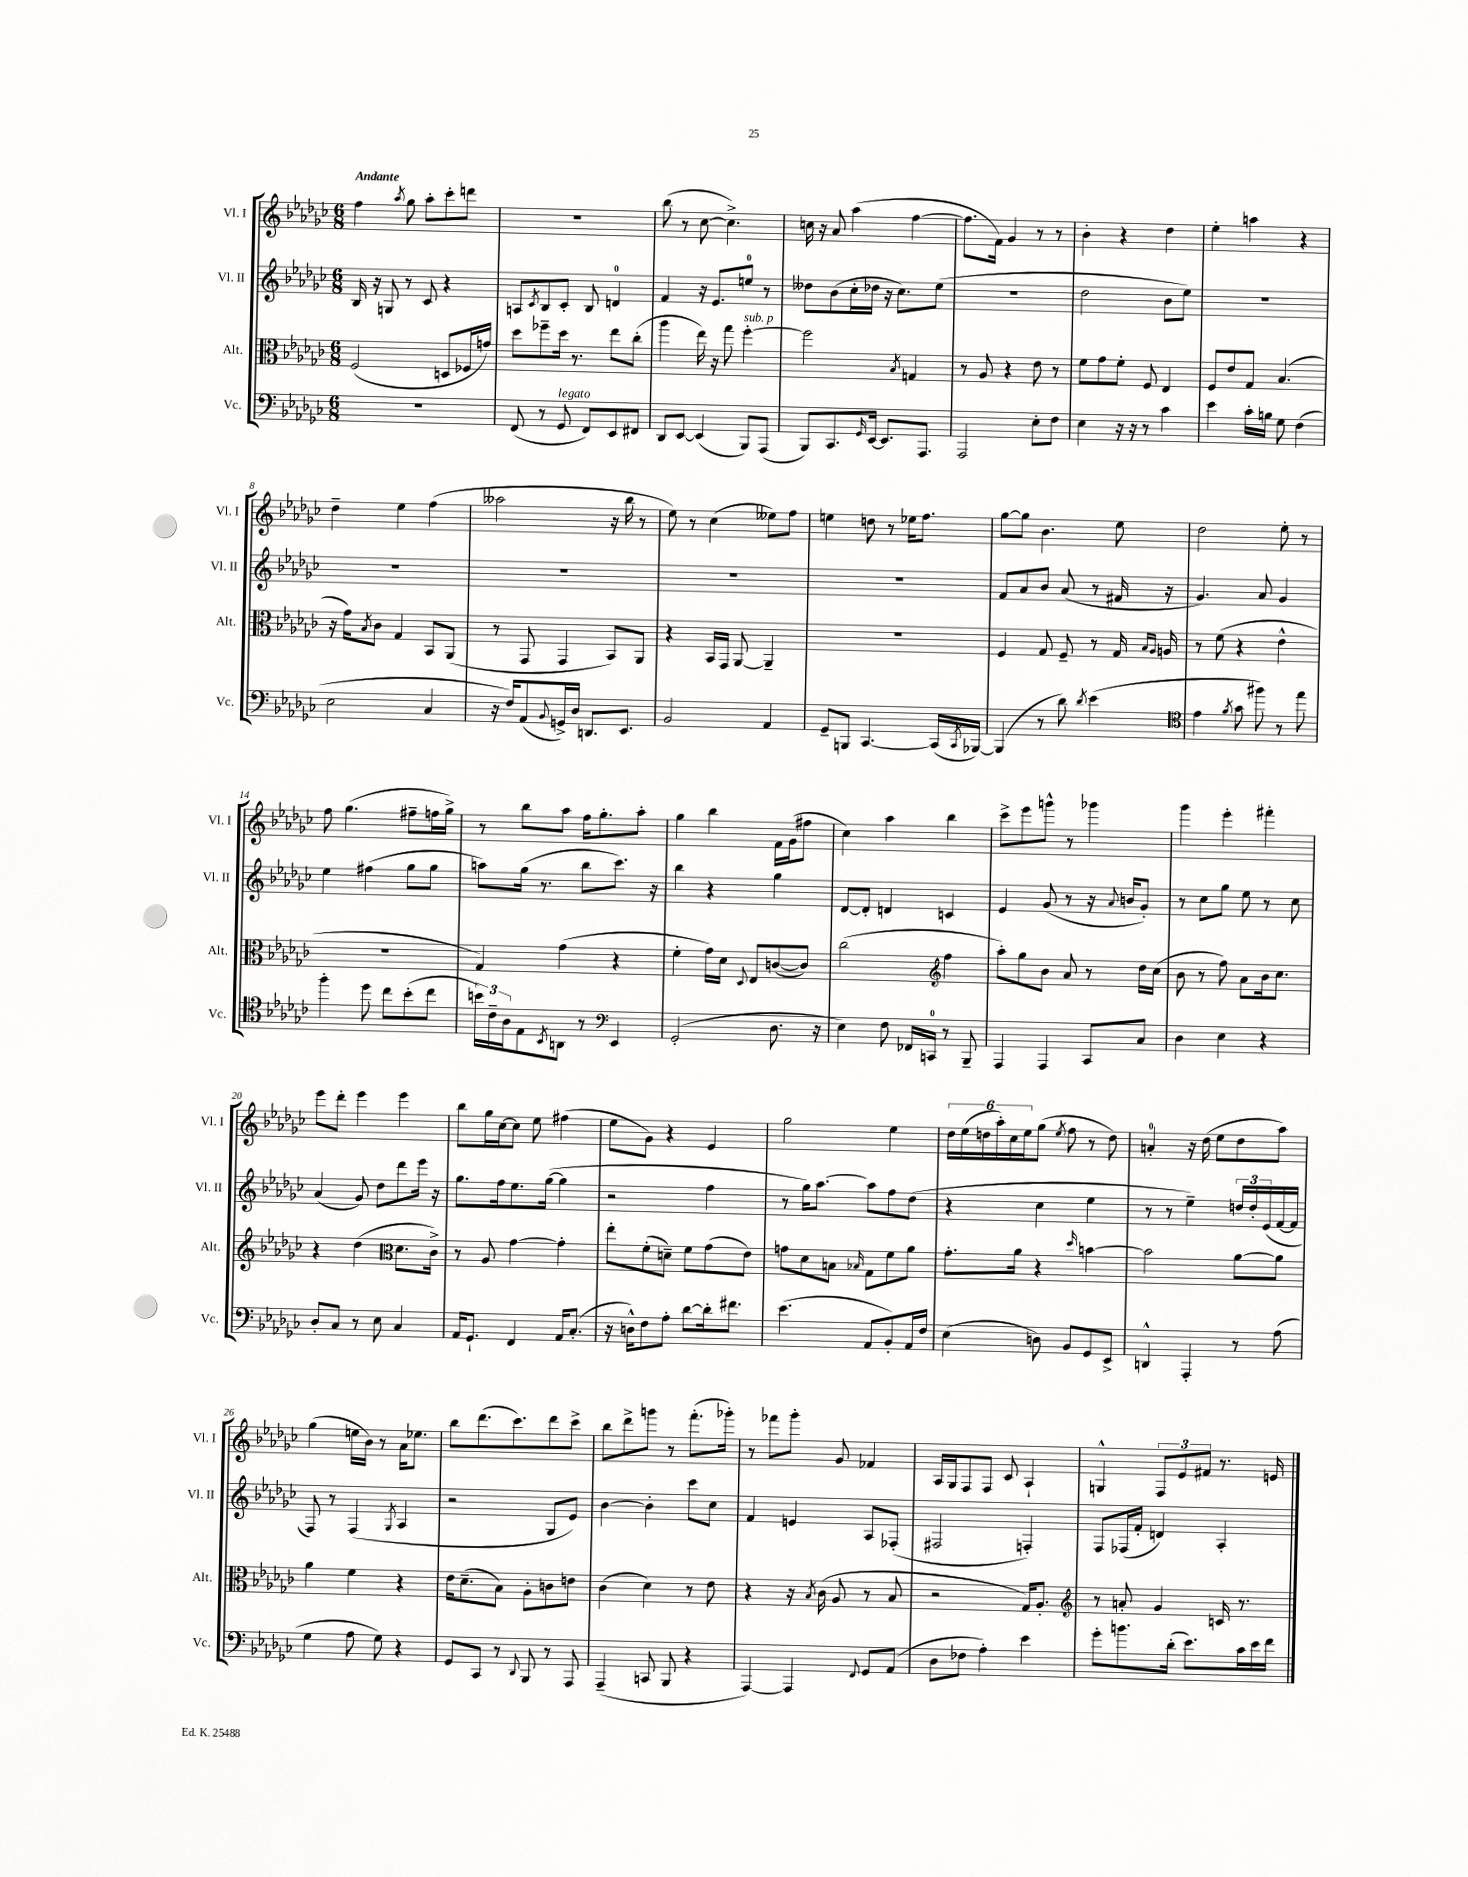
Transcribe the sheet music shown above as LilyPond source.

<<
\new StaffGroup <<
\new Staff = "s0" \with { instrumentName = "Vl. I" shortInstrumentName = "Vl. I" } {
    \clef treble \key ges \major \numericTimeSignature \time 6/8 \tempo "Andante"
    f''4 \acciaccatura { aes''8 } ges''8 aes''8-. ces'''8-. d'''8 |
    R2. |
    bes''8( r8 ces''8~ ces''4.->) |
    c''16 r16 aes'8 aes''4( f''4~ |
    f''8. f'16) ges'4 r8 r8 |
    bes'4-. r4 des''4 |
    ees''4-. a''4 r4 |
    des''4-- ees''4 f''4( |
    aeses''2 r16 bes''16 r8 |
    ees''8) r8 ces''4( eeses''8) f''8 |
    e''4 d''8 r8 ees''16 f''8. |
    ges''8~ ges''8 bes'4. ees''8 |
    des''2 ees''8-. r8 |
    f''8 ges''4.( fis''8-- f''16 ges''16->) |
    r8 bes''8 aes''8 f''16 ges''8.-. aes''8-. |
    ges''4 bes''4 f'16 ges'16( fis''8 |
    ces''4) aes''4 bes''4 |
    ces'''8-> ees'''8 g'''8-^ r8 ges'''4 |
    ges'''4 ees'''4-. fis'''4-. |
    ees'''8 des'''8-. ees'''4 ees'''4 |
    bes''8 ges''16 ces''16~ ces''8 ees''8 fis''4( |
    ees''8 ges'8) r4 ees'4 |
    ges''2 ees''4 |
    \tuplet 6/4 { des''16 ees''16( d''16 aes''16-.) ces''16 ees''16 } ges''8( \acciaccatura { ees''8 } f''8 r8 d''8) |
    a'4-0-. r16 des''16( ees''8 des''8 aes''8) |
    ges''4( e''16 bes'16) r8 aes'16 ees''8. |
    bes''8 des'''8.( ces'''8.) des'''8 ces'''8-> |
    bes''8 des'''8-> g'''8 r8 f'''8.-.( ges'''16-.) |
    r8 fes'''8 ges'''8-. ges'8 fes'4 |
    aes16 ges16 f8 f8 ces'8 aes4-! |
    g4-^ \tuplet 3/2 { f8 ees'8 fis'8 } r8. e'16 \bar "|." |
}
\new Staff = "s1" \with { instrumentName = "Vl. II" shortInstrumentName = "Vl. II" } {
    \clef treble \key ges \major \numericTimeSignature \time 6/8
    bes16 r16 g8 r8 ces'8 r4 |
    a8 \acciaccatura { ces'8 } bes8 ces'8-. bes8 d'4-0 |
    f'4 r16 ees'8. e''8-0 r8 |
    deses''8 bes'8( ces''16-. des''16 r16 ces''8.) ees''8( |
    R2. |
    des''2 bes'8 ees''8) |
    R2. |
    R2. |
    R2. |
    R2. |
    R2. |
    f'8 aes'8 bes'8 aes'8( r8 fis'16 r16 |
    ges'4.) aes'8 ges'4 |
    ees''4 fis''4( ges''8 ges''8 |
    a''8) ges''16( r8. bes''8 ces'''8.) r16 |
    bes''4 r4 ges''4 |
    des'8~ des'8-. d'4 c'4 |
    ees'4 ges'8( r8 r16 \appoggiatura { aes'8 } b'16 ges'8-.) |
    r8 ces''8 ges''8 ees''8 r8 ces''8 |
    aes'4( ges'8) des''8 des'''8 ees'''16 r16 |
    ges''8. f''16 ees''8. ges''16~( ges''4 |
    r2 f''4 |
    r8 ges''16) aes''8.~ aes''8 f''8 des''8( |
    r4 ces''4 ees''4 |
    r8 r8 ees''4--) \tuplet 3/2 { d''16 d''16-. ees'16( } f'16~ f'16 |
    f8) r8 f4( \acciaccatura { ges8 } aes4 |
    r2 ges8 ees'8) |
    bes'4~ bes'4-. ces'''8 ces''8 |
    f'4 e'4 aes8 fes8-.( |
    fis2 f4-.) |
    f8 fes16( f'16-. d'4) aes4-. \bar "|." |
}
\new Staff = "s2" \with { instrumentName = "Alt." shortInstrumentName = "Alt." } {
    \clef alto \key ges \major \numericTimeSignature \time 6/8
    f2( d8 fes16 g'16) |
    des''8 fes''8-- des''16 r8. ees''8 ces''8-.( |
    aes''4 ees''16) r16 ges''8 f''4~-.^\markup { \italic "sub. p" } |
    f''2 \acciaccatura { bes8 } g4 |
    r8 aes8 r4 ees'8 r8 |
    f'8 ges'8 f'8-. f8 ees4 |
    f8 ees'8 ges8 bes4.( |
    r16 ges'16) \acciaccatura { bes8 } ces'8 ges4 bes,8 aes,8( |
    r8 ges,8 ges,4 bes,8) aes,8 |
    r4 bes,16 ges,16 aes,8~ aes,4-- |
    R2. |
    f4 ges8 f8-- r8 ges16 \grace { bes16 aes16 } a16 |
    r8 f'8( r4 ees'4-^ |
    R2. |
    ges4) ges'4( r4 |
    f'4-. ges'16) des'16 \appoggiatura { des8 } ees8 c'8~( c'8) |
    ces''2( \clef treble f''4 |
    aes''8-.) ges''8 bes'8 aes'8 r8 des''16 ces''16( |
    bes'8 r8 f''8) aes'8 bes'16 ces''8. |
    r4 des''4( \clef alto des'8. ces'16->) |
    r8 aes8 ges'4~ ges'4-. |
    ees''8-. f'8-.( d'8--) f'8 ges'8( ees'8) |
    g'8 des'8 b8 \grace { bes16 } ges8 f'8 aes'8 |
    ges'8.-. aes'16 r4 \grace { des''16 } b'4~ |
    b'2 aes'8~ aes'8 |
    aes'4 f'4 r4 |
    ees'16 des'8.--( bes8) aes8-. c'8 e'8 |
    ces'4( des'4) r8 ees'8 |
    r4 r16 \acciaccatura { bes8 } ces'16( aes8 r8 bes8 |
    r2 ges16) aes8.-. |
    \clef treble r8 a'8-. ges'4 c'16 r8. \bar "|." |
}
\new Staff = "s3" \with { instrumentName = "Vc." shortInstrumentName = "Vc." } {
    \clef bass \key ges \major \numericTimeSignature \time 6/8
    R2. |
    f,8( r8 ges,8^\markup { \italic "legato" } f,8) ees,8 fis,8 |
    des,8 ees,8~ ees,4( bes,,8) aes,,8( |
    bes,,8) ces,8. \grace { ges,16 } ees,16~ ees,8. aes,,8. |
    aes,,2 ees8-. f8 |
    ees4 r16 r16 r8 ces'4 |
    ees'4 ces'16-. b16 ges8 f4( |
    ees2 ces4 |
    r16 f16) aes,8( \appoggiatura { bes,8 } g,16->) des16 d,8. ees,8. |
    bes,2 aes,4 |
    ges,8-- b,,8 ces,4.~ ces,16( \acciaccatura { ces,8 } bes,,16~) |
    bes,,4( r8 des'8) \acciaccatura { des'8 } ees'4( |
    \clef tenor ees'4 \acciaccatura { f'8 } ges'8 fis''8) r8 ees''8 |
    f''4-. des''8 ces''8 bes'8-.( ces''8 |
    \tuplet 3/2 { b'16) ces'16-- aes16 } ees8 \acciaccatura { bes,8 } a,8 r8 \clef bass ees,4 |
    ges,2-.( des8. r16 |
    ees4) f8 fes,16 c,16-0 r8 bes,,8-- |
    aes,,4 aes,,4 ces,8 ces8 |
    des4 ees4 r4 |
    des8-. ces8 r8 ees8 ces4 |
    aes,16 ges,8.-! f,4 aes,16 ces8.-.( |
    r16 d16-^) f8 aes8-. des'8~ des'16-. fis'8. |
    ees'4.( aes,8 bes,8-.) aes,16 f16 |
    ees4( d8) bes,8 ges,8 ees,8-> |
    d,4-^ aes,,4-. r8 aes8( |
    ges4 aes8 ges8) r4 |
    ges,8 ces,8 r8 \appoggiatura { des,8 } bes,,8 r8 aes,,8 |
    aes,,4--( c,8 bes,,8 r4 |
    aes,,4~) aes,,4 \appoggiatura { f,8 } ges,8 aes,8( |
    des8 fes8 aes4-.) ees'4 |
    ges'8-. b'8. des'16-.( ees'8.) ces'16 ees'16 f'16 \bar "|." |
}
>>
>>
